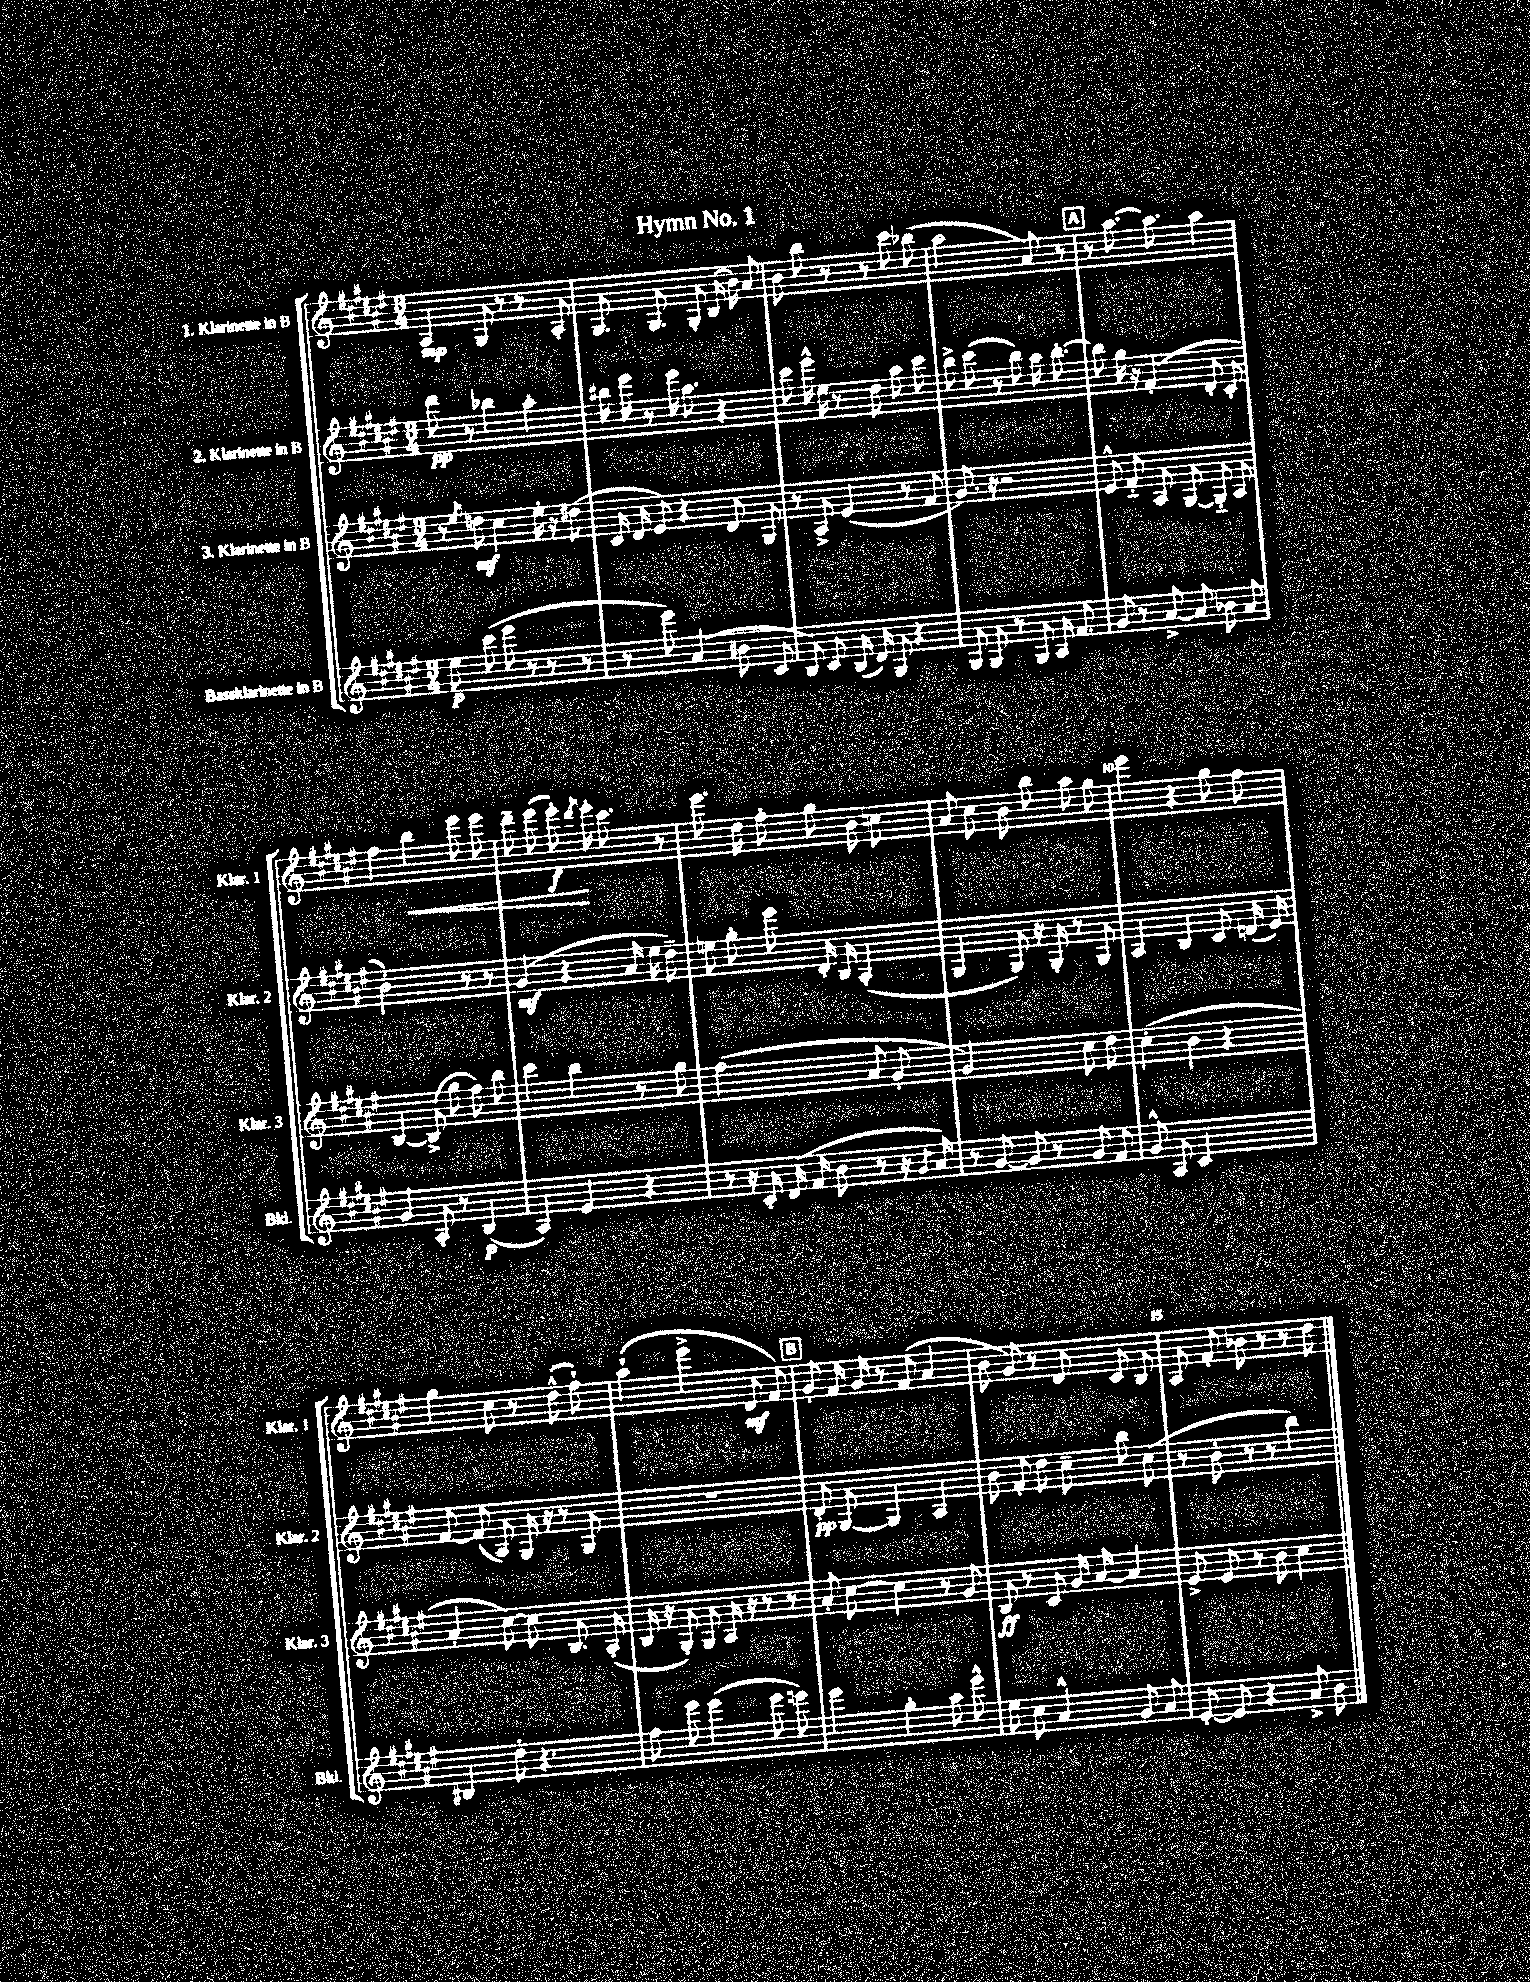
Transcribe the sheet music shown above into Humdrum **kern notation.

**kern	**kern	**kern	**kern
*staff4	*staff3	*staff2	*staff1
*clefG2	*clefG2	*clefG2	*clefG2
*k[f#c#g#d#a#e#]	*k[f#c#g#d#a#e#]	*k[f#c#g#d#a#e#]	*k[f#c#g#d#a#e#]
*M3/4	*M3/4	*M3/4	*M3/4
8ee#	8r	8ddd#	4A#
.	8qee#	.	.
(8ccc#	8dd	8r	.
8eee#	4cc#	4bb-	8G#
8r	.	.	8r
8r	16ee#'	4aa#'	8r
.	16r	.	.
8r	(8dd#	.	8A#'
=	=	=	=
8r	16c#	16bb#	8.G#
.	16d#	16eee#	.
8eee#)	8e#)	8r	.
.	.	.	8.G#
(4a#	4r	16eee#	.
.	.	8.aa#	.
.	.	.	8G#'
8b#	8d#	4r	(16B
.	.	.	16b)
8c#	8G#	.	8a#
=	=	=	=
8B)	8r	8ccc#	8b
8c#	8A#^	16eee#^^	8bb
.	.	16ee#	.
(16B	(4e#	8r	8r
16d#)	.	.	.
8G#	.	8dd#	8r
4r	8r	8aa#	8ccc#
.	8f#	8ccc#	(8bb-
=	=	=	=
8G#	8.g#)	8bb^	2aa#
8G#	.	(8ccc#	.
.	16r	.	.
8r	2r	8r	.
8G#	.	8bb)	.
16A#	.	16aa#	8a#)
8.f#	.	[8.bb'	.
.	.	.	8r
=	=	=	=
8g#	8e#^^	8bb]	8r
8r	8f#'~	16gg#	[8.aa#
.	.	16r	.
[8a#^	8A#	(4f#'	.
.	.	.	8.aa#]
8a#]	[8G#	.	.
8b-	8G#'~]	8d#'	4aa#
8a#	8A#	8c#'	.
=	=	=	=
4g#	[4B	2b')	4ff#
8A#'	(8B^]	.	4bb
8r	8gg#	.	.
(4B	8ff#)	8r	8eee#
.	8bb	8r	8eee#
=	=	=	=
4A#)	4ccc#	(4g#	8ddd#~
.	.	.	(8eee#
4e#	4bb	4r	8eee#')
.	.	.	8qddd#
.	.	.	16eee#'
.	.	.	8.ccc#
4r	8r	16a#	.
.	.	16ee#	.
.	8gg#	8dd#~)	8r
=	=	=	=
8r	(2ff#	8ee	8.eee#
16r	.	8gg#'	.
16c#'	.	.	16dd#
(16d#	.	8eee#	8ff#'
16f#	.	.	.
8b	.	16d#'	8gg#
.	.	16B	.
8r	8a#	(4A#'	8b
16r	8g#'	.	8cc
8qg#	.	.	.
16a#)	.	.	.
=	=	=	=
8r	2g#)	4G#	8a#
[8g#	.	.	8cc#
8g#]	.	8G#)	8b
8r	.	16r	8bb
.	.	16G#'	.
8g#	8cc#	8r	8aa#
8f#	8dd#	8G#	8gg#
=	=	=	=
8g#^^	(4cc#'	4A#	4eee#
8A#	.	.	.
2c#	4b	4B	4r
.	4r	8c#	8gg#
.	.	(16d	8ff#
.	.	16e#)	.
=	=	=	=
4B#	4a#'	[8f#	4gg#
.	.	(8f#]	.
8dd#'	[8cc#)	8A#)	8cc#
4.r	8cc#]	16G#	8r
.	.	16r	.
.	8.B	8r	(8dd#^^
.	.	8G#	8ff#`)
.	(16A#'	.	.
=	=	=	=
8ff#	16B	2.r	(4aa#`
.	16r	.	.
8eee#	8G#')	.	.
(4eee#	8G#	.	4eee#^
.	16A#	.	.
.	16r	.	.
8eee#	8r	.	8d#
8eee)	8r	.	8f#)
=	=	=	=
4eee#	8a#'	8d#'	8g#'
.	[8cc#	[8G#	16f#
.	.	.	16g#
4gg#'	4cc#]	4G#]	8r
.	.	.	(8f#
8aa#	8r	4A#	4a#
8eee#^^	8g#	.	.
=	=	=	=
8ee#	8B	8b	8b
8cc#	8r	8f#'	8g#)
4a#^^	8c#	8dd#	8r
.	16g#	8cc#~	8d#
.	[16a#	.	.
8g#	4a#]	8bb	8c#
8a#	.	(8cc#	8B
=	=	=	=
[8e#'	8e#^	8r	8A#
8e#]	8e#	8b'	8f#'
4r	8r	8r	8b-
.	8b	8r	8r
8a#^	4cc#	4bb)	8r
8b	.	.	8dd#
==	==	==	==
*-	*-	*-	*-
